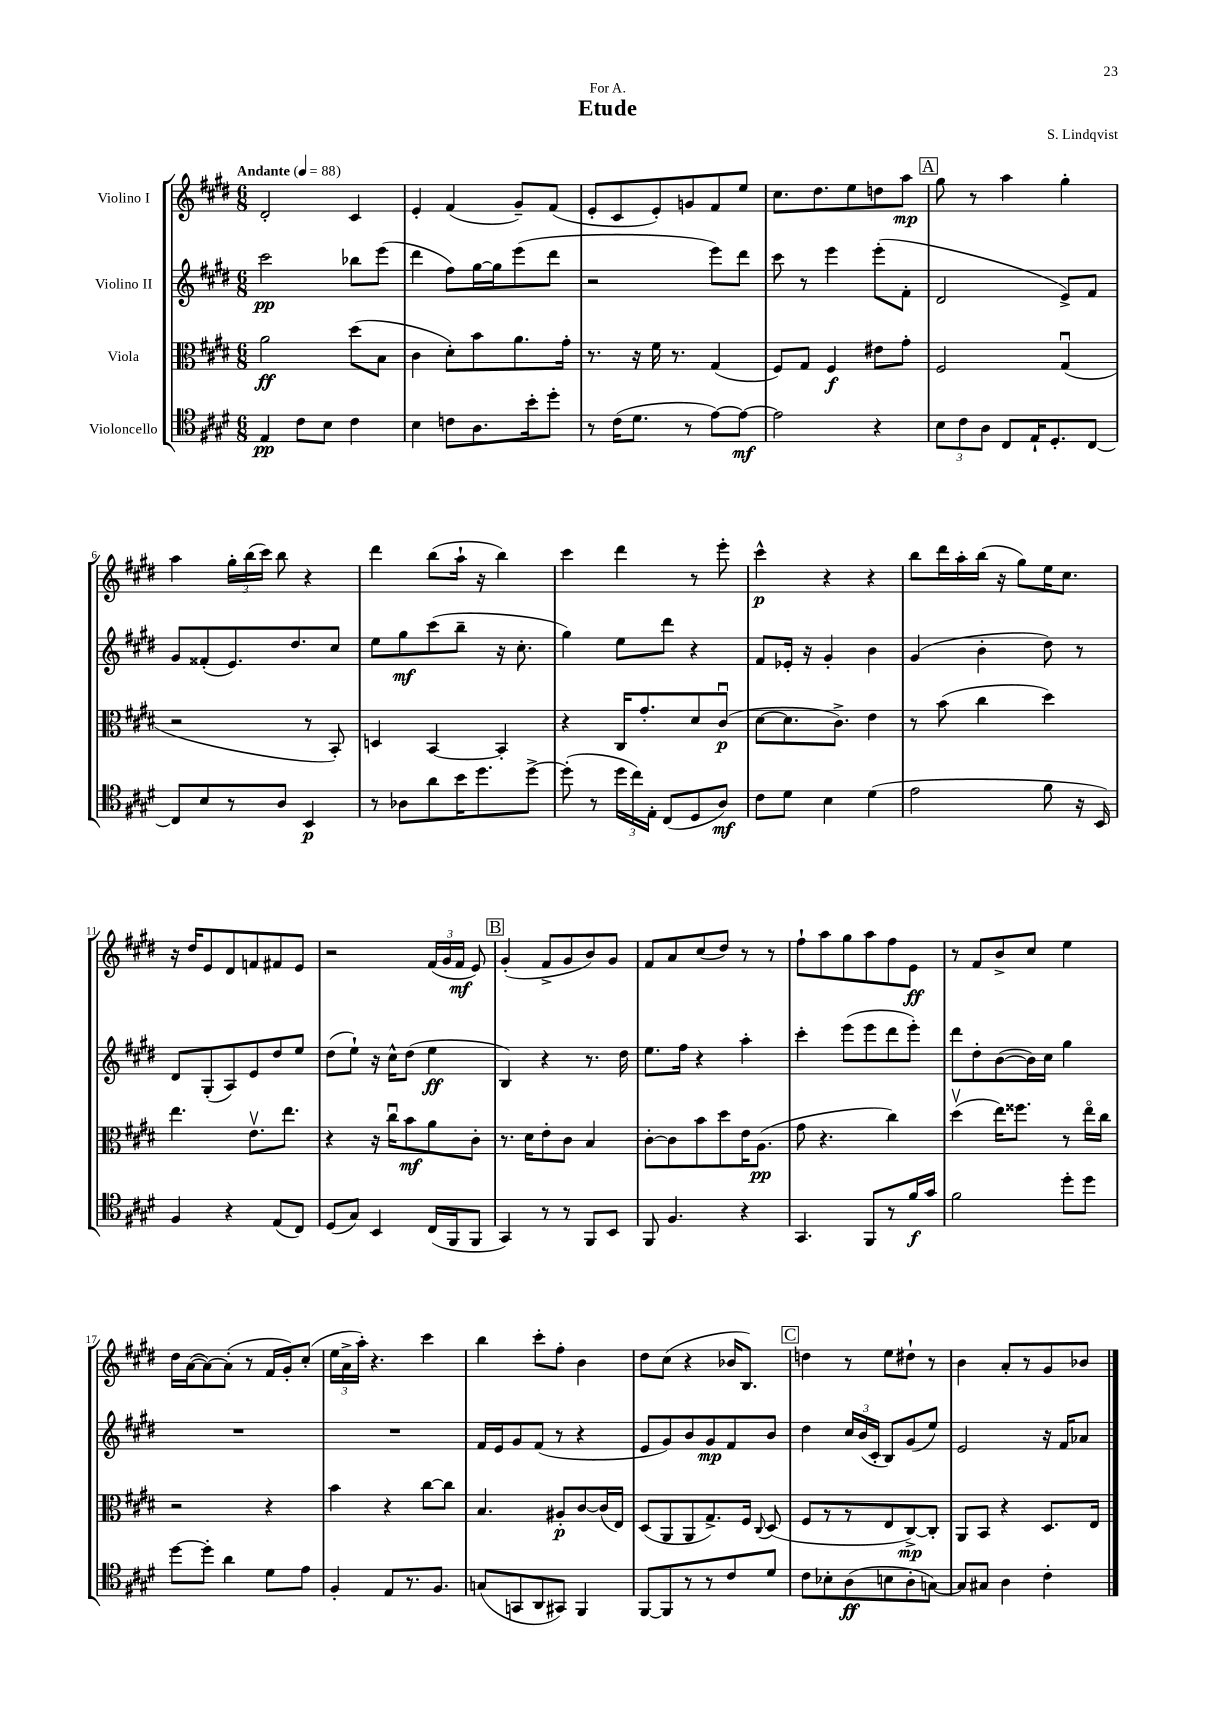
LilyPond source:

\header { title = "Etude" composer = "S. Lindqvist" dedication = "For A." }
<<
\new StaffGroup <<
\new Staff = "s0" \with { instrumentName = "Violino I" } {
    \clef treble \key e \major \numericTimeSignature \time 6/8 \tempo "Andante" 4 = 88
    \autoBeamOff dis'2-. cis'4 |
    e'4-. fis'4( gis'8[--) fis'8]( |
    e'8[-. cis'8 e'8-.) g'8 fis'8 e''8] |
    cis''8.[ dis''8. e''8 d''8 a''8]\mp |
    \mark \markup { \box "A" } gis''8 r8 a''4 gis''4-. |
    a''4 \tuplet 3/2 { gis''16[-. b''16( cis'''16]) } b''8 r4 |
    dis'''4 b''8[( a''16]-! r16 b''4) |
    cis'''4 dis'''4 r8 e'''8-. |
    cis'''4-^\p r4 r4 |
    b''8[ dis'''16 a''16-. b''16]( r16 gis''8[) e''16 cis''8.] |
    r16 dis''16[ e'8 dis'8 f'8 fis'8 e'8] |
    r2 \tuplet 3/2 { fis'16[( gis'16 fis'16]\mf } e'8) |
    \mark \markup { \box "B" } gis'4-.( fis'8[-> gis'8 b'8) gis'8] |
    fis'8[ a'8 cis''8( dis''8]) r8 r8 |
    fis''8[-! a''8 gis''8 a''8 fis''8 e'8]\ff |
    r8 fis'8[ b'8-> cis''8] e''4 |
    dis''16[ a'16~( a'8~) a'8]-.( r8 fis'16[ gis'16-.) cis''8]-.( |
    \tuplet 3/2 { e''16[ a'16-> a''16]-.) } r4. cis'''4 |
    b''4 cis'''8[-. fis''8]-. b'4 |
    dis''8[ cis''8]( r4 bes'16[ b8.]) |
    \mark \markup { \box "C" } d''4 r8 e''8[ dis''8]-! r8 |
    b'4 a'8[-. r8 gis'8 bes'8] \bar "|." |
}
\new Staff = "s1" \with { instrumentName = "Violino II" } {
    \clef treble \key e \major \numericTimeSignature \time 6/8
    \autoBeamOff cis'''2\pp bes''8[ e'''8]( |
    dis'''4 fis''8[) gis''16~ gis''16 e'''8( dis'''8] |
    r2 e'''8[) dis'''8] |
    cis'''8 r8 e'''4 e'''8[-.( fis'8]-. |
    \mark \markup { \box "A" } dis'2 e'8[->) fis'8] |
    gis'8[ fisis'8-.( e'8.) dis''8. cis''8] |
    e''8[ gis''8\mf cis'''8( b''8]-- r16 cis''8.-. |
    gis''4) e''8[ dis'''8] r4 |
    fis'8[ ees'16]-. r16 gis'4-. b'4 |
    gis'4( b'4-. dis''8) r8 |
    dis'8[ gis8-.( a8) e'8 dis''8 e''8] |
    dis''8[( e''8]-!) r16 cis''16[-^ dis''8]( e''4\ff |
    \mark \markup { \box "B" } b4) r4 r8. dis''16 |
    e''8.[ fis''16] r4 a''4-. |
    cis'''4-. e'''8[( e'''8 dis'''8 e'''8]-.) |
    dis'''8[ dis''8-. b'8~( b'16) cis''16] gis''4 |
    R2. |
    R2. |
    fis'16[ e'16 gis'8 fis'8]( r8 r4 |
    e'8[ gis'8) b'8 gis'8\mp fis'8 b'8] |
    \mark \markup { \box "C" } dis''4 \tuplet 3/2 { cis''16[ b'16( cis'16]-. } b8[) gis'8( e''8]) |
    e'2 r16 fis'16[ aes'8] \bar "|." |
}
\new Staff = "s2" \with { instrumentName = "Viola" } {
    \clef alto \key e \major \numericTimeSignature \time 6/8
    \autoBeamOff a'2\ff dis''8[( b8] |
    cis'4 dis'8[-.) b'8 a'8. gis'16]-. |
    r8. r16 fis'16 r8. gis4( |
    fis8[) gis8] fis4\f eis'8[ gis'8]-. |
    \mark \markup { \box "A" } fis2 gis4\downbow( |
    r2 r8 b,8-.) |
    d4 b,4~ b,4-. |
    r4 cis16[ gis'8.-. dis'8 cis'8]\downbow\p( |
    dis'8[~ dis'8. cis'8.]->) e'4 |
    r8 b'8( cis''4 dis''4) |
    e''4. e'8.[\upbow e''8.] |
    r4 r16 cis''16[\downbow b'8\mf a'8 cis'8]-. |
    \mark \markup { \box "B" } r8. dis'16[ e'8-. cis'8] b4 |
    cis'8[~-. cis'8 b'8 dis''8 e'16 a8.]\pp( |
    gis'8 r4. cis''4) |
    dis''4\upbow( e''16[) fisis''8.] r8 e''16[\flageolet cis''16] |
    r2 r4 |
    b'4 r4 cis''8[~ cis''8] |
    b4. ais8[-.\p cis'8~ cis'16( e16]) |
    dis8[( a,8 a,8 gis8.->) fis16] \appoggiatura { cis8 } dis8( |
    \mark \markup { \box "C" } fis8[ r8 r8 e8 cis8~->\mp) cis8]-. |
    a,8[ b,8] r4 dis8.[ e16] \bar "|." |
}
\new Staff = "s3" \with { instrumentName = "Violoncello" } {
    \clef tenor \key e \major \numericTimeSignature \time 6/8
    \autoBeamOff e4\pp cis'8[ b8] cis'4 |
    b4 c'8[ a8. b'16-. dis''8]-. |
    r8 cis'16[( dis'8.] r8 e'8[~) e'8]~\mf |
    e'2 r4 |
    \mark \markup { \box "A" } \tuplet 3/2 { b8[ cis'8 a8] } cis8[ e16-! dis8.-. cis8]~ |
    cis8[ b8 r8 a8] b,4\p |
    r8 aes8[ a'8 b'16 dis''8. dis''8]~-> |
    dis''8-.( r8 \tuplet 3/2 { dis''16[ cis''16) e16]-. } cis8[( dis8 a8]\mf) |
    cis'8[ dis'8] b4 dis'4( |
    e'2 fis'8 r16 b,16) |
    fis4 r4 e8[( cis8]) |
    dis8[( gis8]) b,4 cis16[( fis,16 fis,8] |
    \mark \markup { \box "B" } gis,4) r8 r8 fis,8[ b,8] |
    fis,8 fis4. r4 |
    gis,4. fis,8[ r8 fis'16\f gis'16] |
    fis'2 dis''8[-. dis''8] |
    dis''8[~ dis''8]-. a'4 dis'8[ e'8] |
    fis4-. e8[ r8. fis8.] |
    g8[( g,8 a,8 gis,8]) fis,4 |
    fis,8[~ fis,8 r8 r8 cis'8 dis'8] |
    \mark \markup { \box "C" } cis'8[ bes8-. a8\ff( b8 a8-. g8]~) |
    g8[ gis8] a4 cis'4-. \bar "|." |
}
>>
>>
